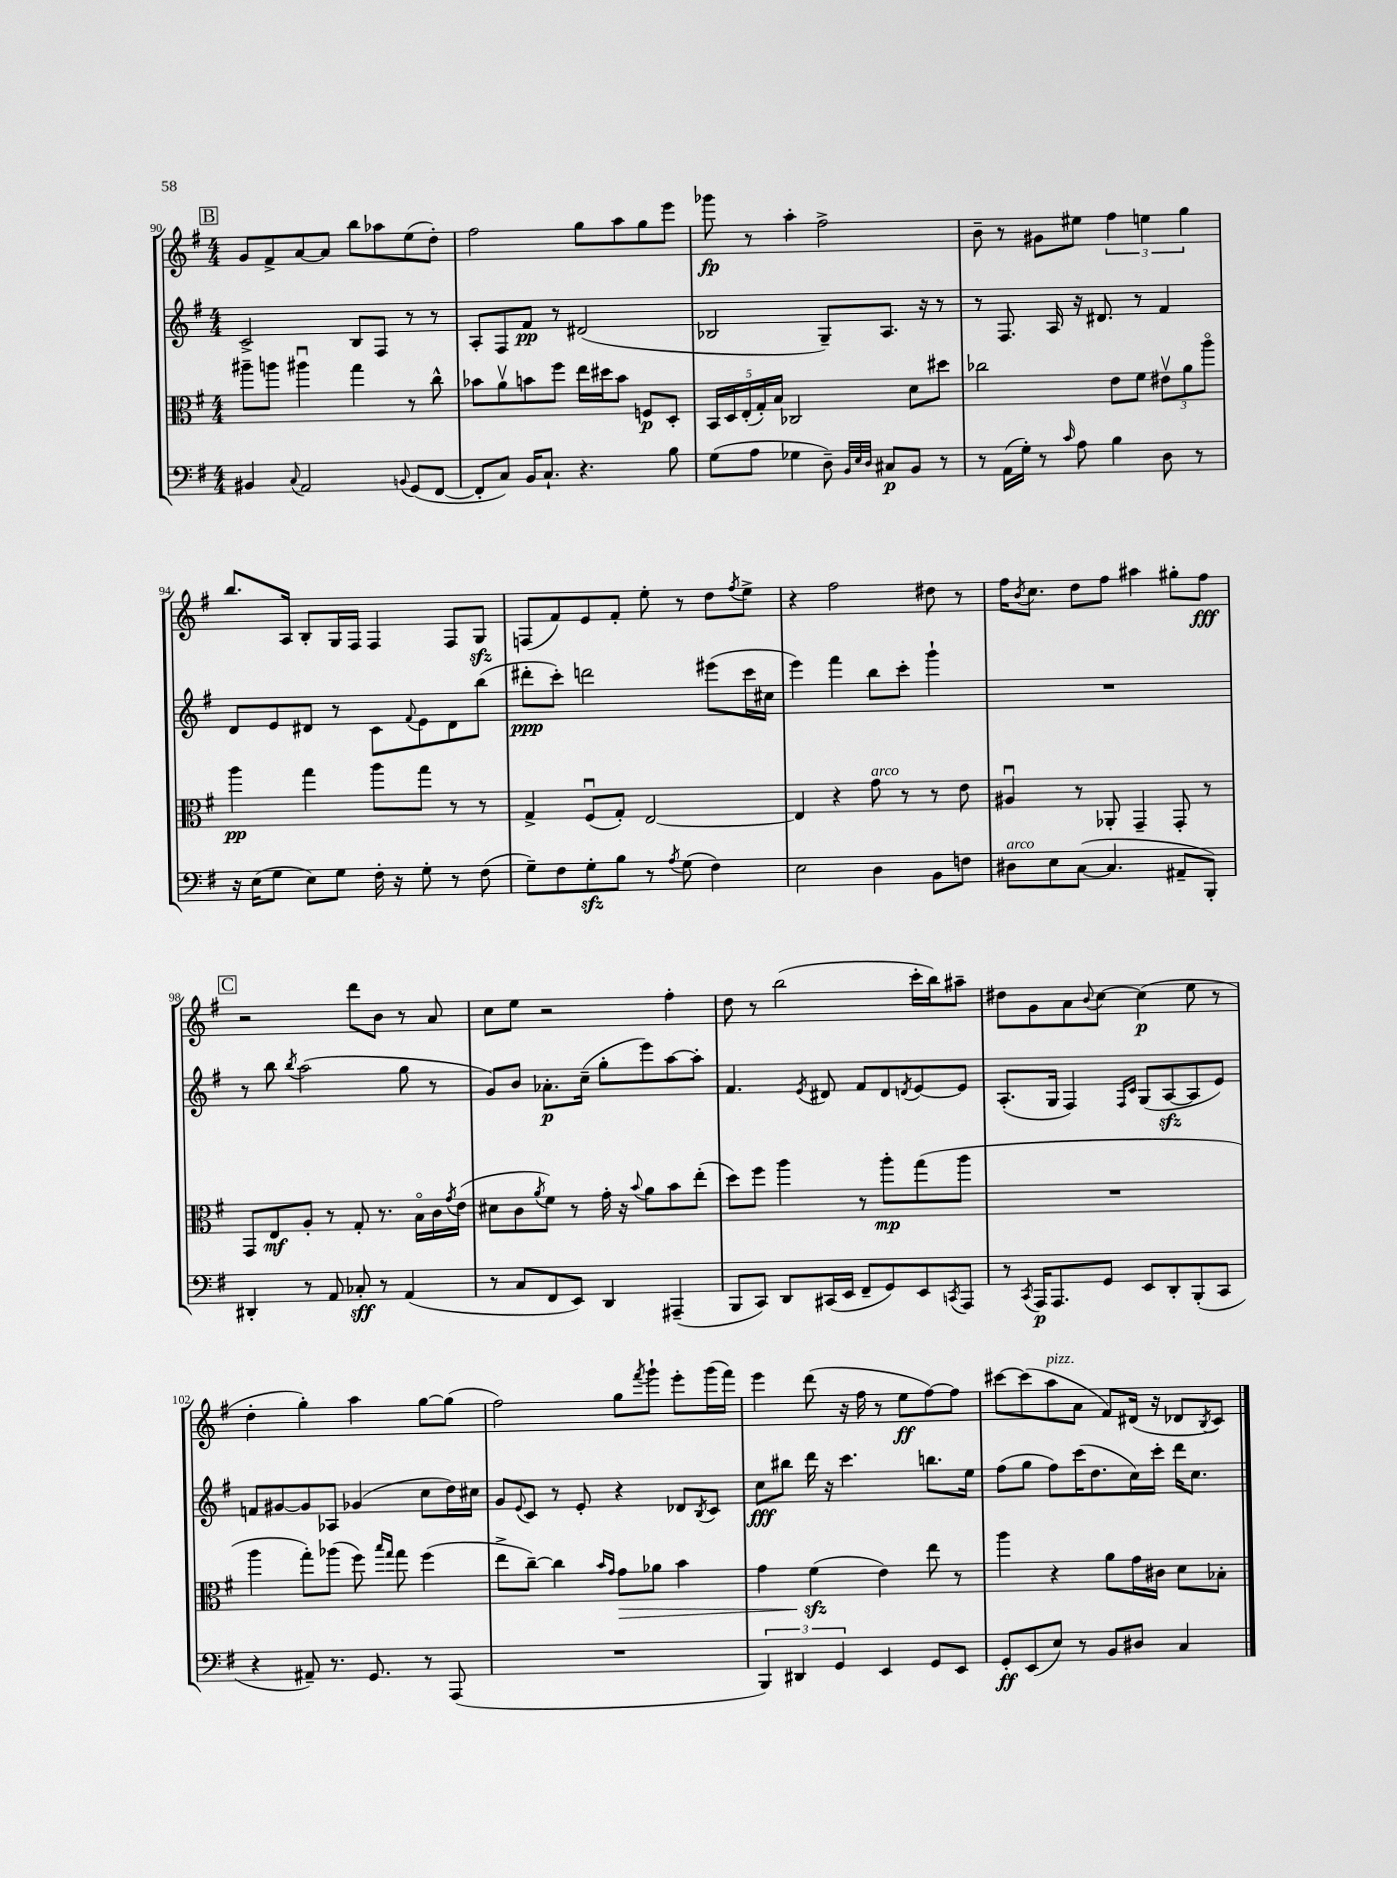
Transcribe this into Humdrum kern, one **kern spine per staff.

**kern	**kern	**kern	**kern
*staff4	*staff3	*staff2	*staff1
*clefF4	*clefC3	*clefG2	*clefG2
*k[f#]	*k[f#]	*k[f#]	*k[f#]
*M4/4	*M4/4	*M4/4	*M4/4
4BB#	8aa#~	2c^	8g
.	8aa	.	8f#^
8qqC	.	.	.
2AA	4aa#u	.	[8a
.	.	.	8a]
.	4gg	8B	8bb
.	.	8F#	8aa-
8qqBB	.	.	.
(8GG	8r	8r	(8ee
[8FF#	8cc^^	8r	8dd')
=	=	=	=
8FF#']	8b-	8A'	2ff#
8C)	8av	8F#	.
16BB	8b	8f#	.
8.C`	.	.	.
.	8ff#	8r	.
4.r	16ee	(2d#	8gg
.	16dd#	.	.
.	8b	.	8aa
.	8F	.	8gg
8B	8D'	.	8eee
=	=	=	=
(8G	20BB	2B-	8ggg-
.	20D	.	.
.	(20E'	.	.
8A	.	.	8r
.	20G')	.	.
.	20B	.	.
4G-	2C-	.	4aa'
8D~)	.	8G~)	2ff#^
32qqBB	.	.	.
32qqE	.	.	.
32qqD	.	.	.
8C#	.	8.A	.
8BB	8d	.	.
.	.	16r	.
8r	8dd#	8r	.
=	=	=	=
8r	2cc-	8r	8b~
(16AA	.	8.F#	8r
16G')	.	.	.
8r	.	.	8g#
.	.	16A	.
16qqc	.	.	.
8A	.	16r	8ee#
.	.	8.d#	.
4B	8e	.	6ff#
.	8f#	8r	.
.	.	.	6ee
8D	12e#v	4f#	.
.	12a	.	6gg
8r	.	.	.
.	12aao	.	.
=	=	=	=
16r	4aa	8d	8.bb
(16E	.	.	.
8G	.	8e	.
.	.	.	16A
8E)	4gg	8d#	8B'
8G	.	8r	16G
.	.	.	16F#
16F#'	8aa	8c	4F#
16r	.	.	.
.	.	8qqf#	.
8G'	8gg	8e	.
8r	8r	8d#	8F#
(8F#	8r	(8bb	8G
=	=	=	=
8G~)	4G^	8ddd#'	(8F
8F#	.	8ccc')	8f#)
8G'	(8F#u	2ddd	8e
8B	8G')	.	8f#'
8r	[2E	.	8ee'
8qA	.	.	.
(8G	.	.	8r
4F#)	.	(8eee#	8dd
.	.	.	8qff#
.	.	16ccc	8ee^
.	.	16cc#	.
=	=	=	=
2E	4E]	4eee)	4r
.	4r	4fff#	2ff#
4D	8g	8bb	.
.	8r	8ccc'	.
8BB	8r	4ggg`	8dd#
8F	8e	.	8r
=	=	=	=
8D#	4A#u	1r	16ff#
.	.	.	8qb
.	.	.	8.cc
8E	.	.	.
([8C	8r	.	8dd
4.C]	8AA-'	.	8ff#
.	4GG~	.	4aa#
8AA#~	8GG'	.	8gg#'
8BBB')	8r	.	8ff#
=	=	=	=
4DD#'	8GG	8r	2r
.	8E	8bb	.
.	.	8qbb	.
8r	8A'	(2aa	.
8AA	8r	.	.
8C-'	8G'	.	8ddd
8r	8.r	.	8b
(4AA	.	8gg	8r
.	16Bo	.	.
.	16c	8r	8a
.	8qg	.	.
.	(16e	.	.
=	=	=	=
8r	8d#	8g)	8cc
8C	8c	8b	8ee
.	8qa	.	.
8FF#	8f#)	8.a-'	2r
8EE)	8r	.	.
.	.	(16cc~	.
4DD	16g'	8gg'	.
.	16r	.	.
.	8qqb	.	.
.	8a	8eee)	.
(4AAA#~	8b	[8aa	4ff#'
.	(8ee'	8aa']	.
=	=	=	=
8BBB	8dd)	4.f#	8dd
8CC)	8ff#	.	8r
8DD	4aa	.	(2bb
.	.	8qe	.
(16CC#	.	8d#	.
16EE	.	.	.
8FF#~	8r	8f#	.
8GG)	8aa'	8d#	.
.	.	8qd	.
8EE	(8gg	[8e	16ccc'
.	.	.	16bb)
8qCC	.	.	.
8AAA	8aa	8e]	8aa#~
=	=	=	=
8r	1r	(8.A'	8dd#
8qCC	.	.	.
16AAA	.	.	8g
8.AAA	.	16G	.
.	.	4F#)	8a
.	.	.	8qqb
8GG	.	.	[8cc
.	.	16qqF#	.
.	.	16qqc	.
8EE	.	(8G	(4cc]
8DD'	.	[8A	.
(8BBB'	.	8A]	8ee
8CC	.	8e)	8r
=	=	=	=
4r	4aa	8f	4dd'
.	.	[8g#	.
8AA#~)	8gg')	8g#]	4gg')
8.r	(8aa-	8A-	.
.	8ff#)	(4g-	4aa
8.GG	.	.	.
.	16qqbb	.	.
.	16qqgg	.	.
.	8gg	.	.
8r	(4ff#	8cc	[8gg
(8AAA	.	16dd)	(8gg]
.	.	16cc#	.
=	=	=	=
1r	8ee^	8g	2ff#)
.	.	8qqe	.
.	[8cc~)	8c	.
.	4cc]	8r	.
.	.	8e'	.
.	16qqb	.	.
.	16qqg	.	.
.	8g	4r	8gg
.	.	.	8qfff#
.	8a-	.	8ggg`
.	4b	8d-	8eee'
.	.	8qB	.
.	.	8c	(16ggg
.	.	.	16fff#)
=	=	=	=
6BBB)	4g	8cc	4eee
.	.	8bb#	.
6DD#	.	.	.
.	(4f#	16ddd	(8ddd
.	.	16r	.
6GG	.	.	.
.	.	4.ccc	16r
.	.	.	16ff#
4EE	4e)	.	8r
.	.	.	8ee
8GG	8ee	8.bb	[8ff#)
8EE	8r	.	8ff#]
.	.	16ee	.
=	=	=	=
8GG'	4aa	(8ff#	[8ccc#
(8EE	.	8gg	(8ccc#]
8E)	4r	8ff#)	8aa
8r	.	(16ccc	8a
.	.	8.dd	.
8BB	8a	.	8f#)
8D#	16g	16cc)	(16d#
.	16c#	16ccc'	16r
4C	8d	16ddd	8d-
.	.	8.cc	.
.	.	.	8qB
.	8B-'	.	8c)
==	==	==	==
*-	*-	*-	*-
